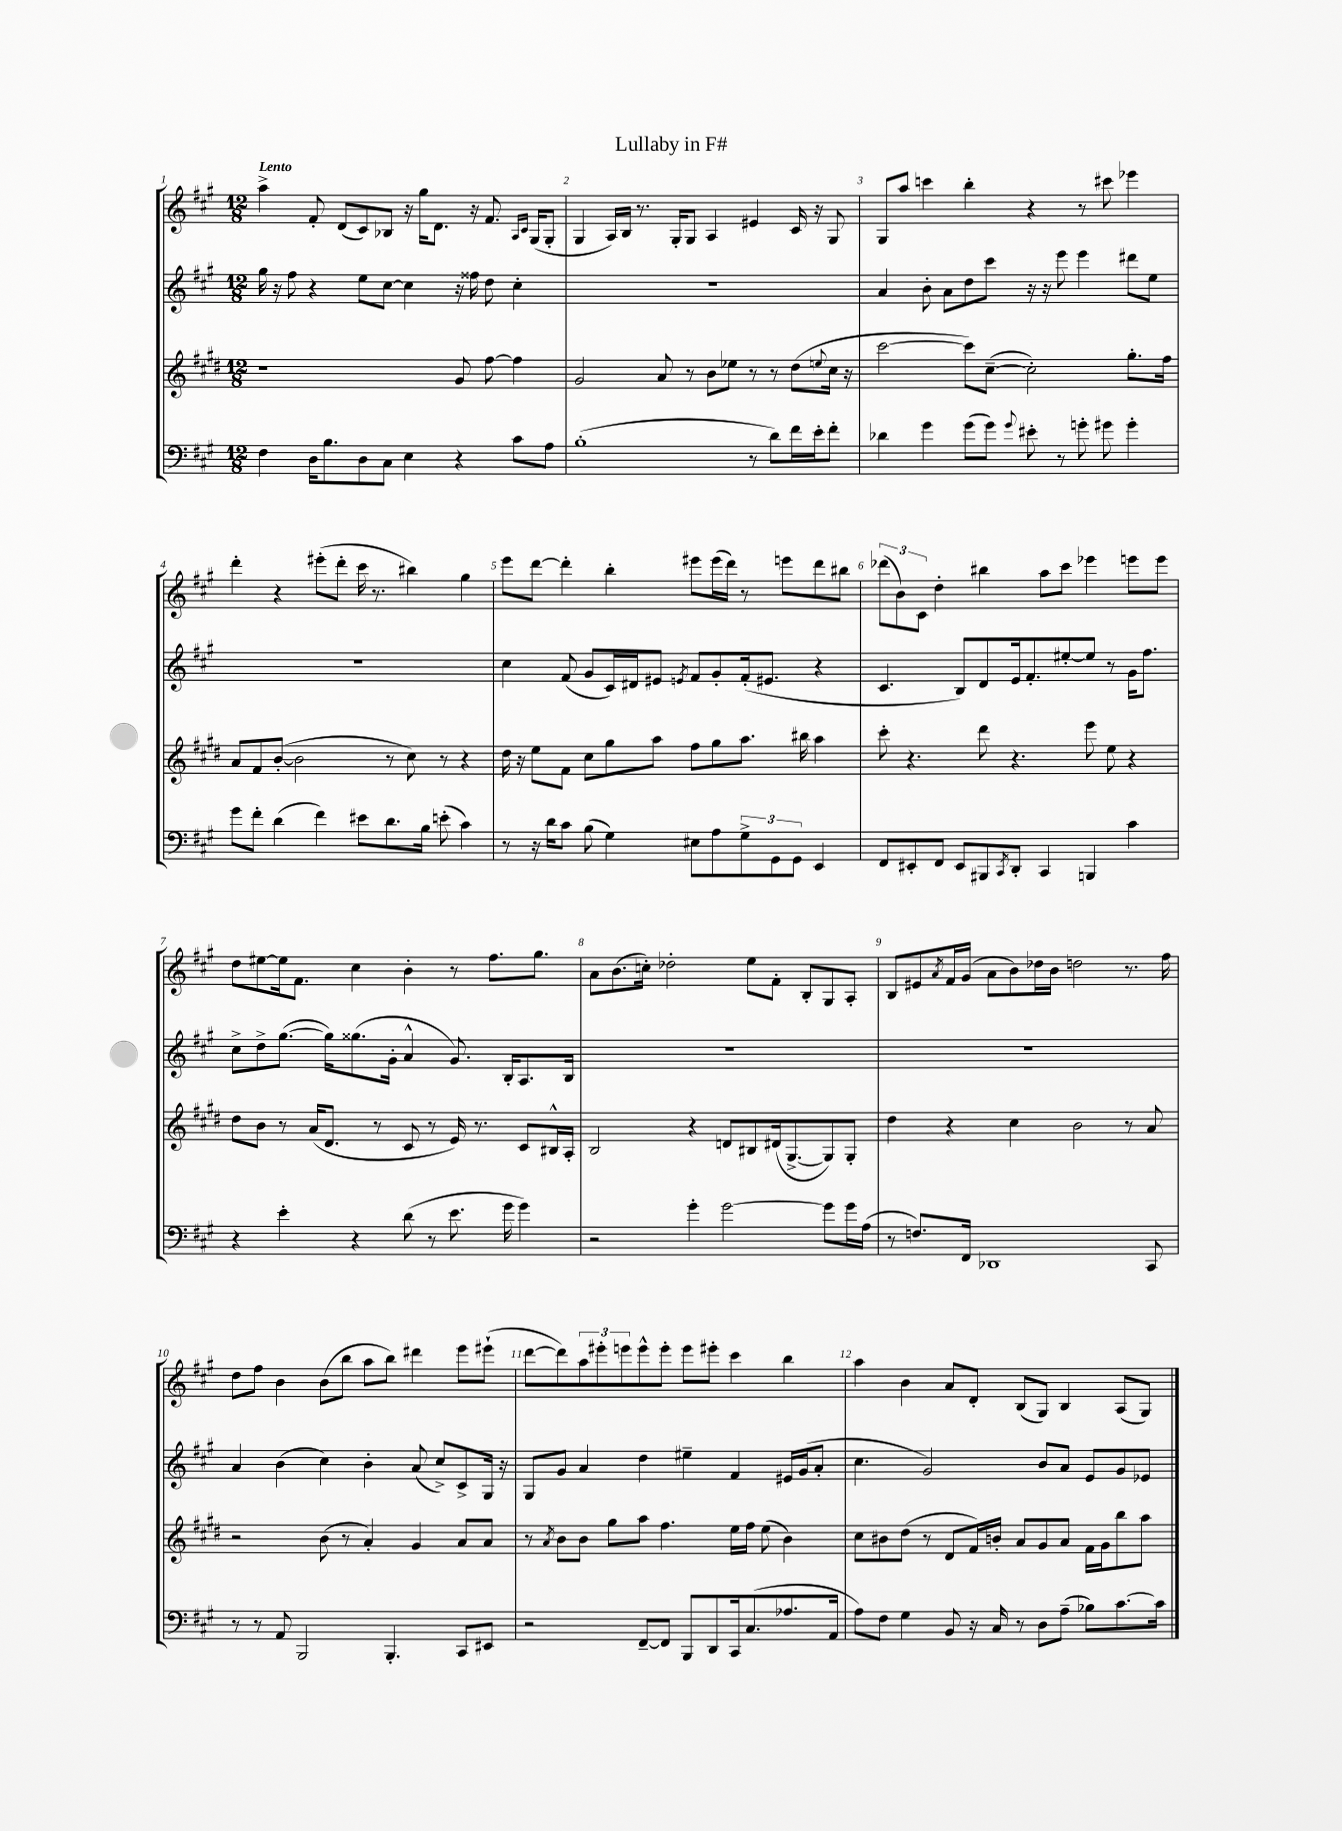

**kern	**kern	**kern	**kern
*staff4	*staff3	*staff2	*staff1
*clefF4	*clefG2	*clefG2	*clefG2
*k[f#c#g#]	*k[f#c#g#d#]	*k[f#c#g#]	*k[f#c#g#]
*M12/8	*M12/8	*M12/8	*M12/8
4F#	1r	16gg#	4aa^
.	.	16r	.
.	.	8ff#	.
16D	.	4r	8f#'
8.B	.	.	.
.	.	.	(8d
8D	.	8ee	8c#)
8C#	.	[8cc#	8B-
4E	.	4cc#]	16r
.	.	.	16gg#
.	.	.	8.d
4r	8g#	16r	.
.	.	16ff##	16r
.	[8ff#	8dd	8.f#
8c#	4ff#]	4cc#'	.
.	.	.	16qqA
.	.	.	16qqc#
.	.	.	(16G#
8A	.	.	8G#'
=	=	=	=
(1B'	2g#	1.r	4G#
.	.	.	16A)
.	.	.	16B
.	.	.	8.r
.	8a	.	.
.	.	.	16G#'
.	8r	.	8G#
.	8b	.	4A
.	8ee-	.	.
8r	8r	.	4e#
8d)	8r	.	.
16f#	(8dd#	.	16c#
16e'	.	.	16r
.	8qqee	.	.
8f#'	16cc#	.	8G#
.	16r	.	.
=	=	=	=
4d-	[2ccc#	4a	8G#
.	.	.	8aa
4g#	.	8b'	4ccc
.	.	8a	.
(8g#	8ccc#])	8dd	4bb'
8g#)	([8cc#~	8ccc#	.
8qqg#	.	.	.
8e#'	2cc#'])	16r	4r
.	.	16r	.
8r	.	8eee	.
8g'	.	4eee	8r
8g#	.	.	8ccc#
4g#'	8.gg#'	8ddd#	4eee-
.	.	8ee	.
.	16ff#	.	.
=	=	=	=
8g#	8a	1.r	4ddd'
8f#'	8f#	.	.
(4d	([8b'	.	4r
.	2b]	.	.
4f#)	.	.	(8eee#'
.	.	.	8ddd'
8e#	.	.	16ccc#
.	.	.	8.r
8.d	8r	.	.
.	8cc#)	.	4bb#)
16B	.	.	.
(8e'	8r	.	.
4c#)	4r	.	4gg#
=	=	=	=
8r	16dd#	4cc#	8eee
.	16r	.	.
16r	8ee	.	[8ddd
16d	.	.	.
8c#	8f#	(8f#	4ddd']
(8B	8cc#	8g#	.
4G#)	8gg#	16c#)	4bb'
.	.	16d#	.
.	8aa	8e#	.
.	.	8qe	.
8E#	8ff#	8f#	8eee#
8A	8gg#	8g#'	(16eee#
.	.	.	16ddd)
12G#^	8.aa	(16f#'	8r
.	.	8.e#	.
12GG#	.	.	.
.	.	.	8eee
12GG#	.	.	.
.	16bb#	.	.
4EE	4aa	4r	8ddd
.	.	.	8bb#
=	=	=	=
8FF#	8ccc#'	4.c#	(12ddd-
.	.	.	12b)
8EE#'	4.r	.	.
.	.	.	12c#
8FF#	.	.	4dd'
8EE#	.	8B)	.
8BBB#	8ddd#	8d	4bb#
8qCC#	.	.	.
8DD'	4.r	16e	.
.	.	8.f#'	.
4CC#	.	.	8aa
.	.	[8ee#'	8ccc#
4BBB	8eee	8ee#]	4eee-
.	8ee	8r	.
4c#	4r	16g#	8eee
.	.	8.ff#	.
.	.	.	8eee
=	=	=	=
4r	8dd#	8cc#^	8dd
.	8b	8dd^	[8ee#
4e'	8r	([8.gg#	16ee#]
.	.	.	8.f#
.	(16a	.	.
.	8.d#	16gg#])	.
4r	.	(8.gg##	4cc#
.	8r	.	.
.	.	16g#'	.
(8d	8c#	4a^^	4b'
8r	8r	.	.
8.e	16e)	8.g#)	8r
.	8.r	.	.
.	.	.	8.ff#
16g#	.	16B'	.
4g#)	8c#	8.A	.
.	.	.	8.gg#
.	16B#^^	.	.
.	16A'	16B	.
=	=	=	=
2r	2B	1.r	8a
.	.	.	(8.b
.	.	.	16cc')
.	.	.	2dd-'
4g#'	4r	.	.
[2g#	8d	.	.
.	8B#	.	8ee
.	(16d#	.	8f#'
.	[8.G#^	.	.
.	.	.	8B'
8g#]	8G#])	.	8G#
16g#	8G#'	.	8A'
(16A	.	.	.
=	=	=	=
8r	4dd#	1.r	8B
8.F)	.	.	8e#
.	.	.	8qa
.	4r	.	16f#
16FF#	.	.	(16g#
1DD-	.	.	8a
.	4cc#	.	8b)
.	.	.	16dd-
.	.	.	16b
.	2b	.	2dd
.	8r	.	8.r
8CC#	8a	.	.
.	.	.	16ff#
=	=	=	=
8r	2r	4a	8dd
8r	.	.	8ff#
8AA	.	(4b	4b
2BBB	.	.	.
.	(8b	4cc#)	(8b
.	8r	.	8bb
.	4a')	4b'	8aa
4.BBB'	.	.	8bb)
.	4g#	(8a	4ddd#
.	.	8cc#^)	.
8CC#	8a	8c#^	8eee
8EE#	8a	16G#	(8eee#`
.	.	16r	.
=	=	=	=
2r	8r	8G#	[8ddd
.	8qa	.	.
.	8b	8g#	8ddd])
.	8b	4a	12aa
.	.	.	12eee#'
.	8gg#	.	.
.	.	.	12eee
[8FF#~	8aa	4dd	8eee^^
8FF#]	4.ff#	.	8eee'
8BBB	.	4ee#~	8eee
8DD	.	.	8eee#'
16CC#	16ee	4f#	4ccc#
(8.C#	16ff#	.	.
.	(8ee	.	.
8.A-	4b)	16e#	4bb
.	.	(16g#	.
.	.	8a'	.
16AA	.	.	.
=	=	=	=
8A)	8cc#	4.cc#	4aa
8F#	8b#	.	.
4G#	(8dd#	.	4b
.	8r	2g#)	.
8BB	8d#	.	8a
16r	16f#)	.	8d'
16C#	16b'	.	.
8r	8a	.	(8B
8D	8g#	8b	8G#)
(8A~	8a	8a	4B
8B-)	16f#	8e	.
.	16g#	.	.
[8.c#	8bb	8g#	(8A
.	8aa	8e-	8G#)
16c#]	.	.	.
==	==	==	==
*-	*-	*-	*-
